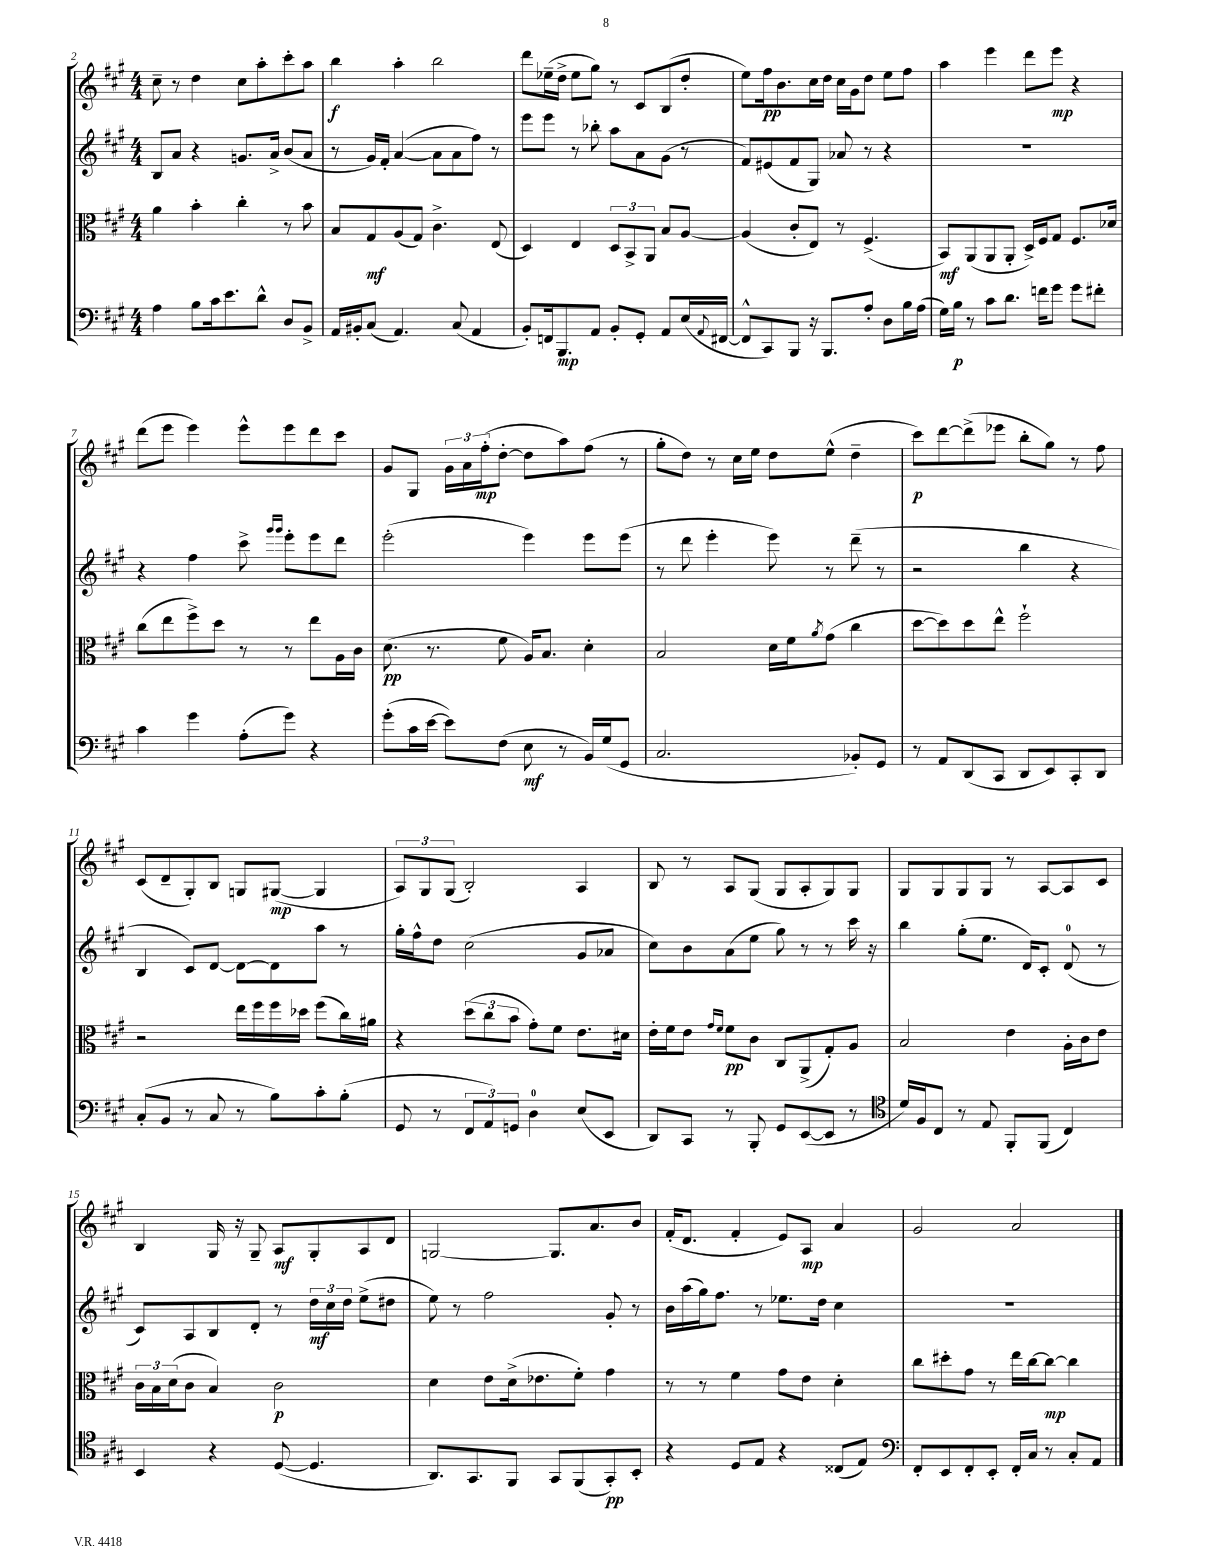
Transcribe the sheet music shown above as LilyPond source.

<<
\new StaffGroup <<
\new Staff = "s0" {
    \clef treble \key a \major \numericTimeSignature \time 4/4
    cis''8-- r8 d''4 cis''8 a''8-. cis'''8-. a''8 |
    b''4\f a''4-. b''2 |
    d'''8 ees''16--( d''16-> ees''8 gis''8) r8 cis'8 b8( d''8-. |
    e''8) fis''16\pp b'8. cis''16 d''16 cis''16 gis'16 d''8 e''8 fis''8 |
    a''4 e'''4 d'''8 e'''8\mp r4 |
    d'''8( e'''8 e'''4) e'''8-^ e'''8 d'''8 cis'''8 |
    gis'8 gis8 \tuplet 3/2 { gis'16 a'16 fis''16-.\mp( } d''8~-. d''8 a''8) fis''8( r8 |
    gis''8-. d''8) r8 cis''16 e''16 d''8 e''8-^( d''4-- |
    cis'''8\p) d'''8~ d'''8->( ees'''8 b''8-. gis''8) r8 fis''8 |
    cis'8( d'8-- gis8-.) b8 g8 gis8~\mp( gis4 |
    \tuplet 3/2 { a8) gis8 gis8( } b2-.) a4 |
    b8 r8 a8 gis8( gis8 a8-. gis8) gis8 |
    gis8 gis8 gis8 gis8 r8 a8~ a8 cis'8 |
    b4 gis16 r16 gis8-- a8\mf gis8-. a8 d'8 |
    g2~ g8. a'8. b'8 |
    fis'16-.( d'8. fis'4-. e'8) a8\mp a'4 |
    gis'2 a'2 \bar "|." |
}
\new Staff = "s1" {
    \clef treble \key a \major \numericTimeSignature \time 4/4
    b8 a'8 r4 g'8. a'16-> b'8( a'8 |
    r8 gis'16) fis'16-. a'4~( a'8 a'8 fis''8) r8 |
    e'''8 e'''8 r8 bes''8-. a''8 a'8 gis'8( r8 |
    fis'8) eis'8( fis'8 gis8) aes'8 r8 r4 |
    R1 |
    r4 fis''4 cis'''8-> \grace { gis'''16 gis'''16 } e'''8-. e'''8 d'''8 |
    e'''2-.( e'''4) e'''8 e'''8( |
    r8 d'''8 e'''4-. e'''8) r8 d'''8--( r8 |
    r2 b''4 r4 |
    b4 cis'8) d'8~ d'8~ d'8 a''8 r8 |
    gis''16-. fis''16-^ d''8 cis''2( gis'8 aes'8 |
    cis''8) b'8 a'8( e''8 gis''8) r8 r8 cis'''16 r16 |
    b''4 gis''8-.( e''8. d'16) cis'8-. d'8-0( r8 |
    cis'8) a8 b8 d'8-. r8 \tuplet 3/2 { d''16\mf cis''16 d''16 } e''8->( dis''8 |
    e''8) r8 fis''2 gis'8-. r8 |
    b'16 a''16( gis''16) fis''8. r8 ees''8. d''16 cis''4 |
    R1 \bar "|." |
}
\new Staff = "s2" {
    \clef alto \key a \major \numericTimeSignature \time 4/4
    a'4 b'4-. cis''4-. r8 b'8 |
    b8 gis8\mf a8( gis8) cis'4.-> e8( |
    d4) e4 \tuplet 3/2 { d8 b,8-> a,8 } b8 a8~ |
    a4( cis'8-. e8) r8 fis4.->( |
    b,8\mf) a,8( a,8 a,8-. d16->) fis16 gis8 fis8. des'16 |
    cis''8( e''8 fis''8->) d''8 r8 r8 e''8 a16 cis'16 |
    d'8.\pp( r8. fis'8 a16) b8. d'4-. |
    b2 d'16 fis'16 \acciaccatura { a'8 } gis'8( cis''4 |
    d''8~ d''8) d''8 e''8-^ fis''2-! |
    r2 e''16 fis''16 fis''16 des''16 fis''8( cis''16) ais'16 |
    r4 \tuplet 3/2 { d''8( cis''8 b'8 } gis'8-.) fis'8 e'8. dis'16 |
    e'16-. fis'16 e'8 \grace { gis'16 fis'16 } fis'8\pp cis'8 cis8 a,8->( gis8-.) a8 |
    b2 e'4 a16-. cis'16 e'8 |
    \tuplet 3/2 { cis'16 b16 d'16( } cis'8 b4) cis'2\p |
    d'4 e'8 d'16->( ees'8. fis'8-.) gis'4 |
    r8 r8 fis'4 gis'8 e'8 d'4-. |
    cis''8 dis''8-. gis'8 r8 e''16 cis''16~ cis''8~\mp cis''4 \bar "|." |
}
\new Staff = "s3" {
    \clef bass \key a \major \numericTimeSignature \time 4/4
    a4 b8 cis'16 e'8. d'8-^ d8 b,8-> |
    a,16 bis,16-. cis8( a,4.) cis8( a,4 |
    b,8-.) f,16 b,,8.\mp a,8 b,8-. gis,8-. a,8 e16( \appoggiatura { a,8 } fis,16~ |
    fis,8-^ cis,8) b,,8 r16 b,,8. a8-. d8 b16 a16( |
    gis16) b16\p r8 cis'8 d'8. f'16 gis'8 gis'8 fis'8-. |
    cis'4 gis'4 a8-.( gis'8) r4 |
    gis'8-.( cis'16 e'16~ e'8) fis8( e8\mf r8 b,16) gis16( gis,8 |
    cis2. bes,8-.) gis,8 |
    r8 a,8 d,8( cis,8 d,8 e,8) cis,8-. d,8 |
    cis8-.( b,8 r8 cis8 r8 b8) cis'8-. b8-.( |
    gis,8 r8 \tuplet 3/2 { fis,8 a,8) g,8 } d4-0 e8( e,8 |
    d,8) cis,8 r8 b,,8-. gis,8 e,8~( e,8 r8 |
    \clef tenor d'16) fis16 cis8 r8 e8 fis,8-. fis,8( cis4) |
    b,4 r4 d8~( d4. |
    a,8.) gis,8. fis,8 gis,8 fis,8( gis,8-.\pp) b,8-. |
    r4 d8 e8 r4 cisis8( e8) |
    \clef bass fis,8-. e,8 fis,8-. e,8-. fis,16-. cis16 r8 cis8-. a,8 \bar "|." |
}
>>
>>
\layout { \context { \Score currentBarNumber = #2 } }
